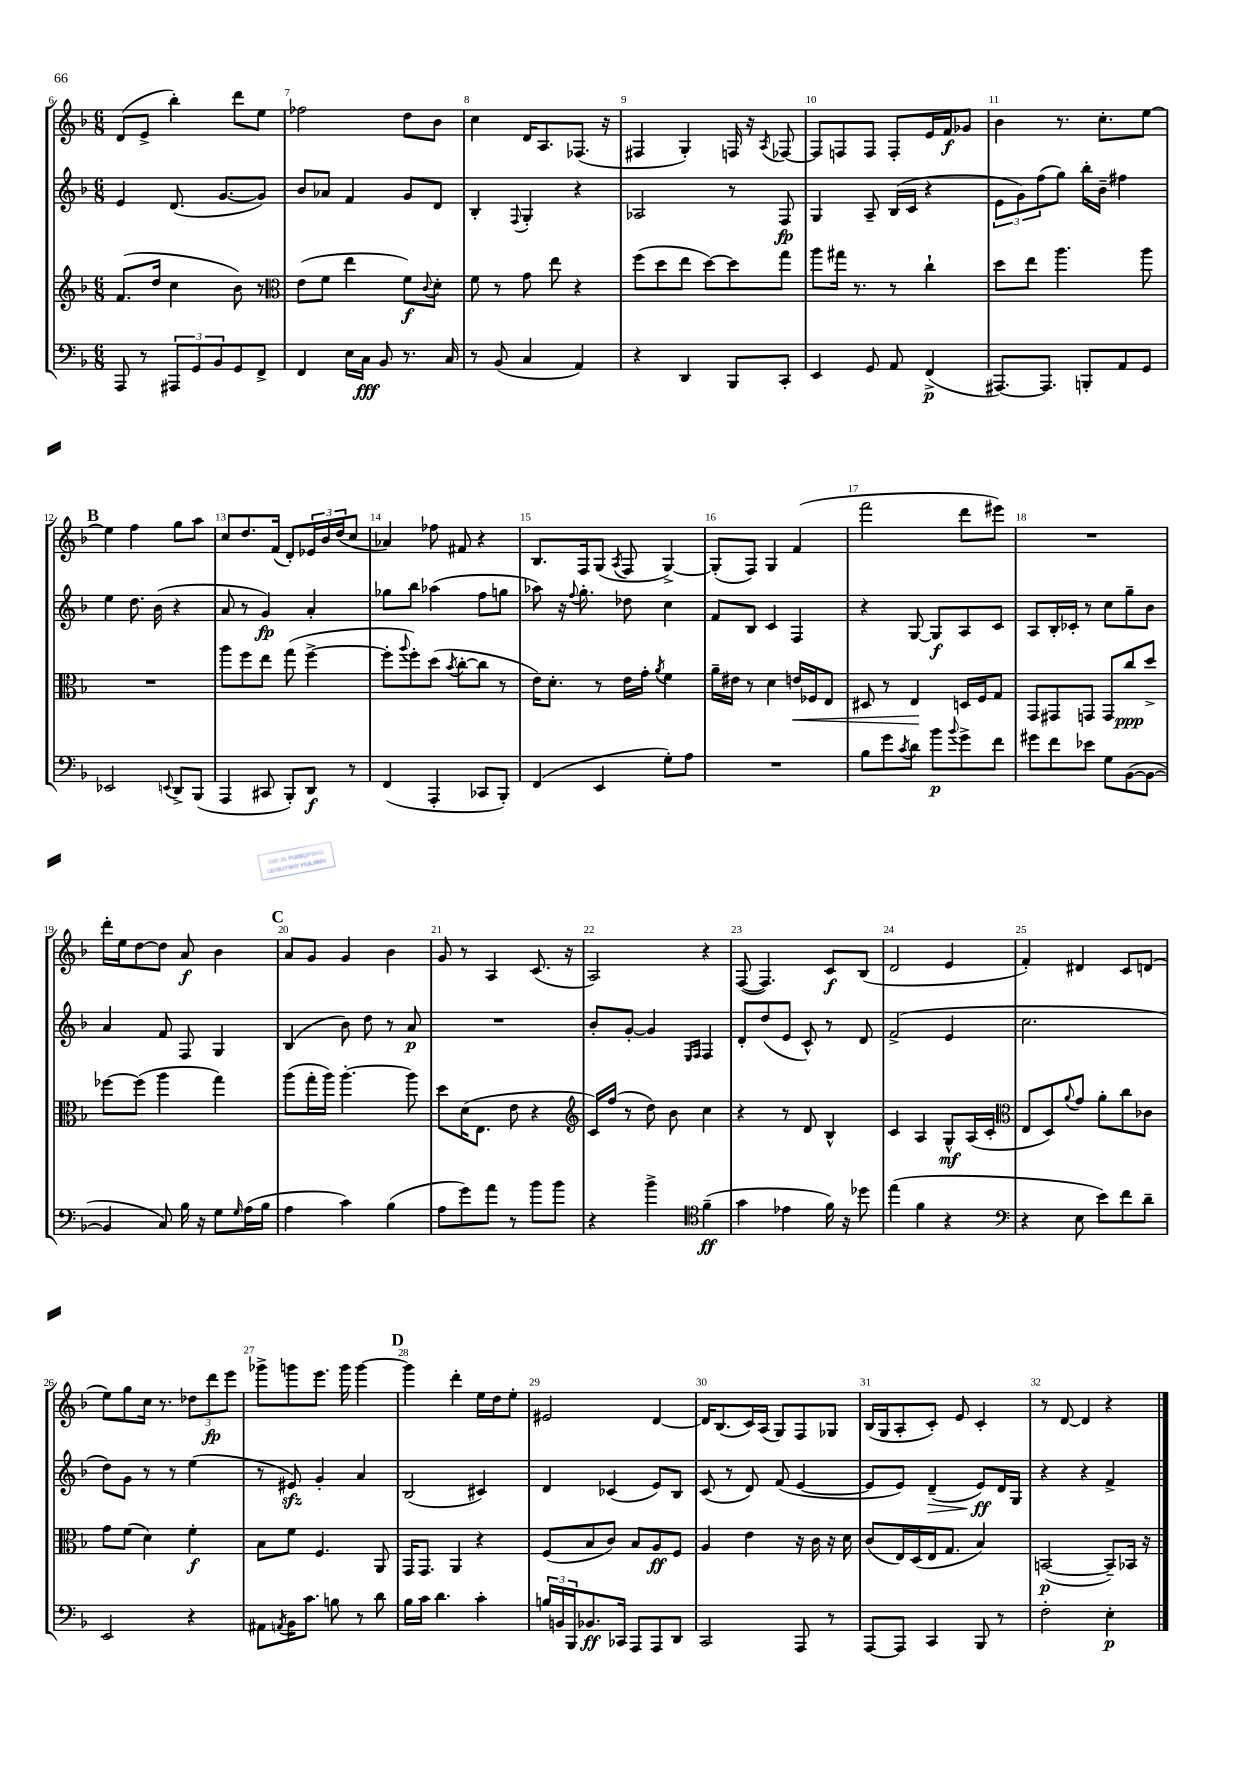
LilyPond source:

<<
\new StaffGroup <<
\new Staff = "s0" {
    \clef treble \key f \major \numericTimeSignature \time 6/8
    d'8( e'8-> bes''4-.) d'''8 e''8 |
    fes''2 d''8 bes'8 |
    c''4 d'16 a8. fes8.( r16 |
    fis4 g4-.) f16 r16 \acciaccatura { a8 } fes8~ |
    fes8 f8 f8 f8-. e'16 f'16\f ges'8 |
    bes'4 r8. c''8.-. e''8~ |
    \mark \markup { \bold "B" } e''4 f''4 g''8 a''8 |
    c''8 d''8. f'16( d'8-.) \tuplet 3/2 { ees'16 bes'16 d''16( } c''8 |
    aes'4) fes''8 fis'8 r4 |
    bes8. f16 g8( \acciaccatura { a8 } f8 g4~->) |
    g8-.( f8) g4 f'4( |
    f'''2 d'''8 eis'''8) |
    R2. |
    d'''16-. e''16 d''8~ d''8 a'8\f bes'4 |
    \mark \markup { \bold "C" } a'8 g'8 g'4 bes'4 |
    g'8 r8 a4 c'8.( r16 |
    a2) r4 |
    f8~( f4.) c'8\f bes8( |
    d'2 e'4 |
    f'4-.) dis'4 c'8 d'8( |
    e''8) g''8 c''16 r8. \tuplet 3/2 { des''8 d'''8\fp e'''8 } |
    ges'''8-> g'''8 e'''8. g'''16 g'''4~ |
    \mark \markup { \bold "D" } g'''4 d'''4-. e''16 d''16 e''8-. |
    eis'2 d'4~ |
    d'16 bes8.( c'16) a16( g8) f8 ges8 |
    bes16( g16 a8-. c'8-.) e'8 c'4-. |
    r8 d'8~ d'4 r4 \bar "|." |
}
\new Staff = "s1" {
    \clef treble \key f \major \numericTimeSignature \time 6/8
    e'4 d'8.( g'8.~ g'8) |
    bes'8 aes'8 f'4 g'8 d'8 |
    bes4-. \appoggiatura { f8 } g4-. r4 |
    aes2 r8 f8\fp |
    g4 a8-- bes16( c'16 r4 |
    \tuplet 3/2 { e'8 g'8) f''8( } g''8) bes''16-. bes'16-- fis''4 |
    \mark \markup { \bold "B" } e''4 d''8. bes'16( r4 |
    a'8 r8 g'4\fp) a'4-. |
    ges''8 bes''8 aes''4( f''8 g''8 |
    aes''8) r16 \appoggiatura { f''8 } g''8.-. des''8 c''4 |
    f'8 bes8 c'4 f4 |
    r4 g8~ g8\f a8 c'8 |
    a8 bes16-. ces'16-. r8 c''8 g''8-- bes'8 |
    a'4 f'8 f8 g4 |
    \mark \markup { \bold "C" } bes4( bes'8) d''8 r8 a'8\p |
    R2. |
    bes'8-. g'8~-. g'4 \grace { e16 f16 } f4 |
    d'8-. d''8( e'8 c'8-^) r8 d'8 |
    f'2->( e'4 |
    c''2. |
    d''8) g'8 r8 r8 e''4( |
    r8 eis'8\sfz) g'4-. a'4 |
    \mark \markup { \bold "D" } bes2( cis'4) |
    d'4 ces'4( e'8) bes8 |
    c'8( r8 d'8) f'8( e'4~ |
    e'8 e'8) d'4--\>( e'8\ff\!) d'16 g16 |
    r4 r4 f'4-> \bar "|." |
}
\new Staff = "s2" {
    \clef treble \key f \major \numericTimeSignature \time 6/8
    f'8.( d''16 c''4 bes'8) r8 |
    \clef alto e'8( f'8 e''4 f'8\f) \appoggiatura { c'8 } d'8-. |
    f'8 r8 g'8 e''8 r4 |
    f''8( d''8 e''8 d''8~) d''8 g''8 |
    a''8 gis''16 r8. r8 c''4-! |
    d''8 e''8 a''4. a''8 |
    \mark \markup { \bold "B" } R2. |
    a''8 f''8 e''8 g''8( f''4~-> |
    f''8-. \appoggiatura { a''8 } f''8-.) d''8( \acciaccatura { bes'8 } c''8~-. c''8 r8 |
    e'16) d'8.-. r8 e'16 g'16-. \acciaccatura { a'8 } f'4 |
    a'16-- eis'16 r8 d'4 e'16\< fes16 e8 |
    dis8 r8 e4\! d16 f16 g8 |
    g,8 gis,8 g,8 g,8 c''8\ppp d''8-> |
    fes''8~ fes''8( a''4 g''4) |
    \mark \markup { \bold "C" } a''8( g''16-. a''16) a''4.~-. a''8 |
    d''8 d'16( e8. e'8 r4 |
    \clef treble c'16) f''16( r8 d''8) bes'8 c''4 |
    r4 r8 d'8 bes4-^ |
    c'4 a4 g8-^\mf a16( c'16-. |
    \clef alto e8 d8) \appoggiatura { a'8 } g'8 a'8-. c''8 ces'8 |
    g'8 f'8( d'4) f'4-.\f |
    bes8 f'8 f4. a,8 |
    \mark \markup { \bold "D" } g,16 g,8. a,4 r4 |
    f8( bes8 c'8) bes8 a8\ff f8 |
    a4 e'4 r16 c'16 r16 d'16 |
    c'8( e16) d16( e16 g8. bes4) |
    b,2~\p( b,8--) bes,16 r16 \bar "|." |
}
\new Staff = "s3" {
    \clef bass \key f \major \numericTimeSignature \time 6/8
    a,,8 r8 \tuplet 3/2 { ais,,8 g,8 bes,8 } g,8 f,8-> |
    f,4 e16 c16\fff bes,8 r8. c16 |
    r8 bes,8( c4 a,4) |
    r4 d,4 bes,,8 c,8-. |
    e,4 g,8 a,8 f,4->\p( |
    ais,,8.~) ais,,8. b,,8-. a,8 g,8 |
    \mark \markup { \bold "B" } ees,2 \appoggiatura { e,8 } d,8-> bes,,8( |
    a,,4 cis,8 bes,,8-.) d,8\f r8 |
    f,4( a,,4-. ces,8 bes,,8-.) |
    f,4( e,4 g8-.) a8 |
    R2. |
    bes8 g'8 \acciaccatura { c'8 } d'8 bes'8\p \appoggiatura { bes'8 } g'8-> f'8 |
    gis'8 f'8 ees'8 g8 bes,8~( bes,8~ |
    bes,4 c8) bes16 r16 g8 \grace { g16 } a16( bes16 |
    \mark \markup { \bold "C" } a4 c'4) bes4( |
    a8 g'8) a'8 r8 bes'8 bes'8 |
    r4 bes'4-> \clef tenor f'4--\ff( |
    g'4 ees'4 f'16) r16 des''8 |
    e''4( f'4 r4 |
    \clef bass r4 e8 e'8) f'8 d'8-- |
    e,2 r4 |
    ais,8 \acciaccatura { a,8 } bes,16 c'8. b8 r8 d'8 |
    \mark \markup { \bold "D" } bes16 c'16 d'4. c'4-. |
    \tuplet 3/2 { b16 b,16 bes,,16 } bes,8.\ff ces,16 a,,8 a,,8 d,8 |
    c,2 a,,8 r8 |
    a,,8~ a,,8 c,4 bes,,8 r8 |
    f2-. e4-.\p \bar "|." |
}
>>
>>
\layout { \context { \Score currentBarNumber = #6 \override BarNumber.break-visibility = ##(#f #t #t) barNumberVisibility = #all-bar-numbers-visible } }
